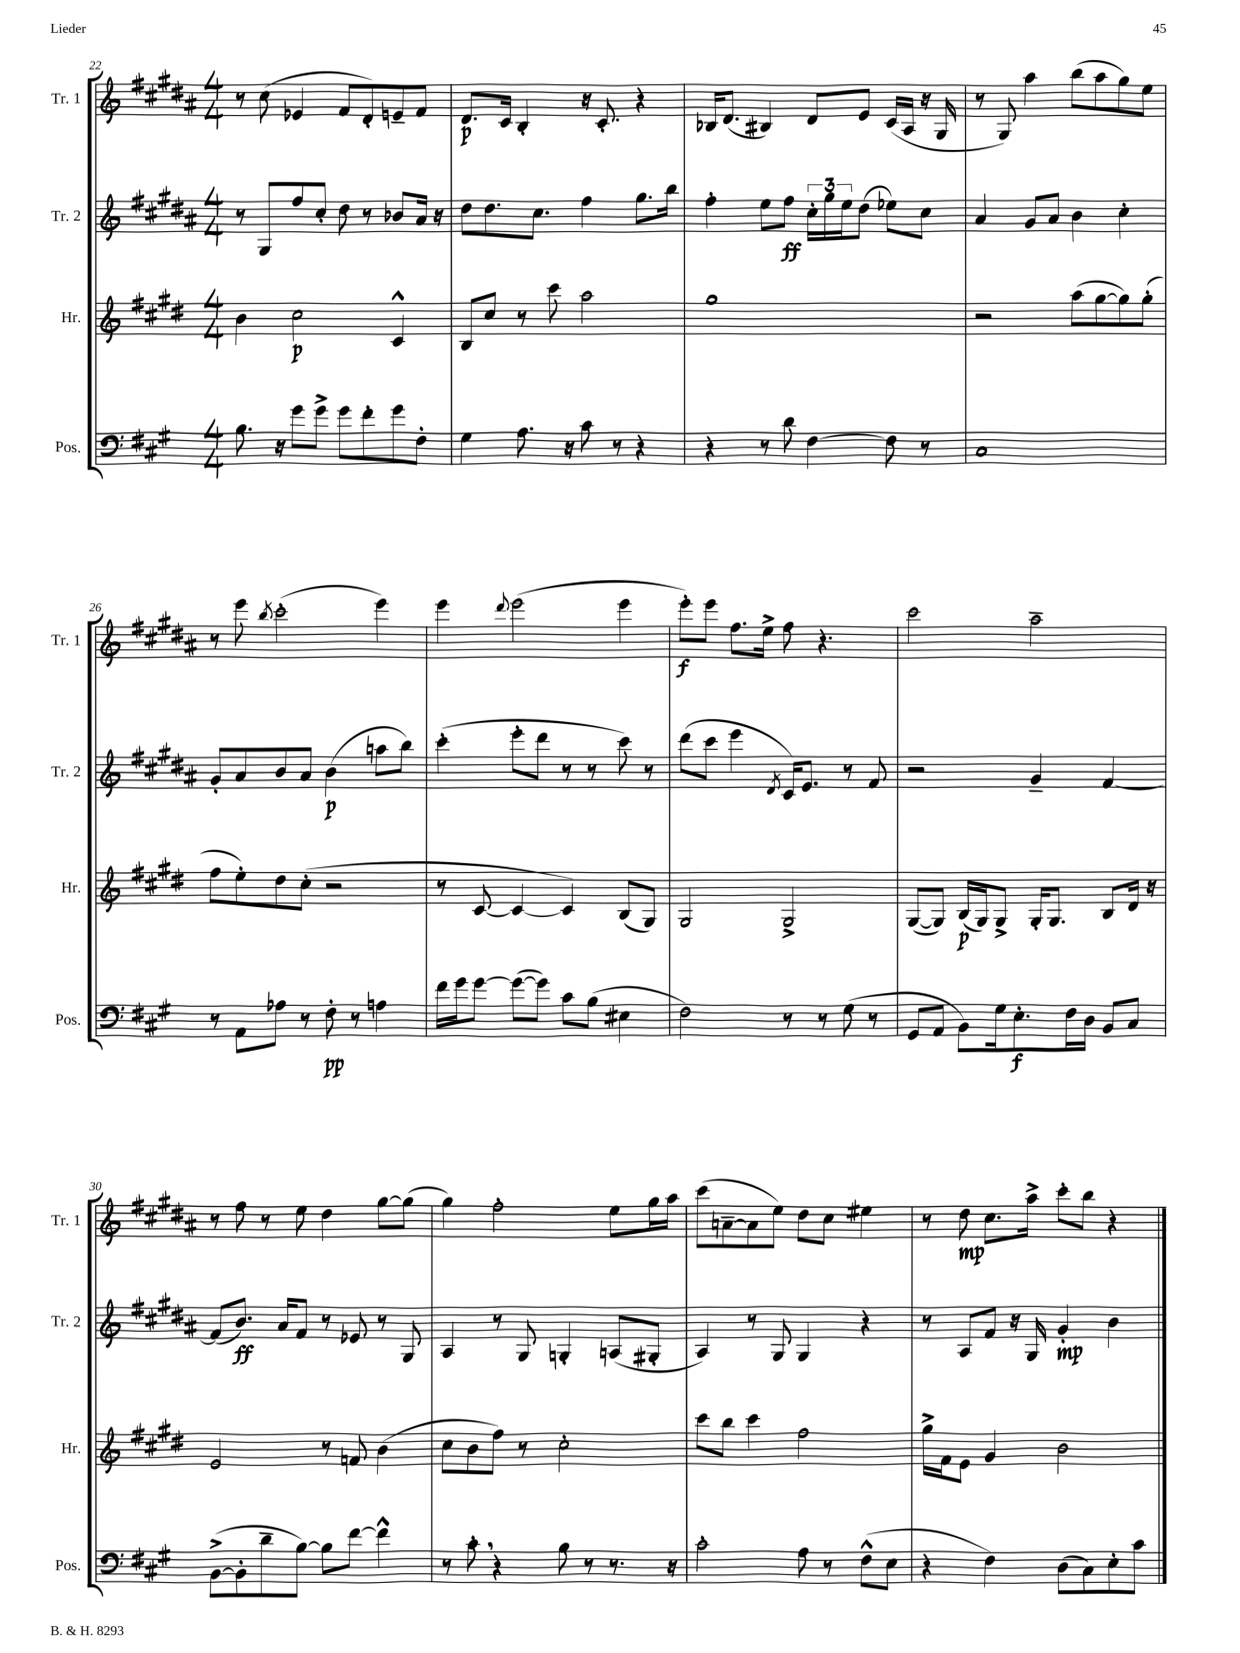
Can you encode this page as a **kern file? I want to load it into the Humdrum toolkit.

**kern	**kern	**kern	**kern
*staff4	*staff3	*staff2	*staff1
*clefF4	*clefG2	*clefG2	*clefG2
*k[f#c#g#]	*k[f#c#g#d#]	*k[f#c#g#d#a#]	*k[f#c#g#d#a#]
*M4/4	*M4/4	*M4/4	*M4/4
8.B	4b	8r	8r
.	.	8G#	(8cc#
16r	.	.	.
8g#	2cc#	8ff#	4e-
8g#^	.	8cc#'	.
8g#	.	8dd#	8f#
8f#'	.	8r	8d#')
8g#	4c#^^	8b-	8e~
8F#'	.	16a#	8f#
.	.	16r	.
=	=	=	=
4G#	8B	8dd#	8.d#
.	8cc#	8.dd#	.
.	.	.	16c#
8.A	8r	.	4B'
.	.	8.cc#	.
.	8ccc#	.	.
16r	.	.	.
8c#	2aa	4ff#	16r
.	.	.	8.c#'
8r	.	.	.
4r	.	8.gg#	4r
.	.	16bb	.
=	=	=	=
4r	1gg#	4ff#'	16B-
.	.	.	(8.d#
8r	.	8ee	4B#)
8d	.	8ff#	.
[4F#	.	24cc#'	8d#
.	.	24gg#	.
.	.	24ee	.
.	.	(8dd#	8e
8F#]	.	8ee-)	(16c#
.	.	.	16A#
8r	.	8cc#	16r
.	.	.	16G#
=	=	=	=
1C#	2r	4a#	8r
.	.	.	8G#)
.	.	8g#	4aa#
.	.	8a#	.
.	(8aa	4b	(8bb
.	[8gg#	.	8aa#
.	8gg#])	4cc#'	8gg#)
.	(8gg#'	.	8ee
=	=	=	=
8r	8ff#	8g#'	8r
8AA	8ee')	8a#	8eee
.	.	.	8qbb
8A-	8dd#	8b	(2ccc#'
8r	(8cc#'	8a#	.
8F#'	2r	(4b	.
8r	.	.	.
4A	.	8aa	4eee)
.	.	8bb)	.
=	=	=	=
16f#	8r	(4ccc#'	4eee
16g#	.	.	.
[8g#	[8c#	.	.
.	.	.	8qqddd#
(8g#_	4c#_	8eee'	(2eee
8g#])	.	8ddd#	.
8c#	4c#])	8r	.
(8B	.	8r	.
4E#	(8B	8ccc#)	4eee
.	8G#)	8r	.
=	=	=	=
2F#)	2G#	(8ddd#	8eee')
.	.	8ccc#	8eee
.	.	4eee	8.ff#
.	.	.	16ee^
.	.	8qd#	.
8r	2G#^	16c#)	8ff#
.	.	8.e	.
8r	.	.	4.r
(8G#	.	8r	.
8r	.	8f#	.
=	=	=	=
8GG#	([8G#	2r	2ccc#
8AA	8G#])	.	.
8BB)	(16B	.	.
.	16G#)	.	.
16G#	8G#^	.	.
8.E'	.	.	.
.	16G#'	4g#~	2aa#~
.	8.G#	.	.
16F#	.	.	.
16D	.	.	.
8BB	8B	[4f#	.
8C#	16d#	.	.
.	16r	.	.
=	=	=	=
([8BB^	2e	(8f#]	8r
8BB']	.	8.b)	8ff#
8d~	.	.	8r
.	.	16a#	.
[8B)	.	8f#	8ee
8B]	8r	8r	4dd#
[8f#	8f	8e-	.
4f#^^]	(4b	8r	[8gg#
.	.	8G#	(8gg#]
=	=	=	=
8r	8cc#	4A#	4gg#)
8c#'	8b	.	.
4r	8ff#)	8r	2ff#'
.	8r	8G#	.
8B	2cc#'	4G'	.
8r	.	.	.
8.r	.	(8A	8ee
.	.	8G#'	16gg#
16r	.	.	16aa#
=	=	=	=
2c#'	8ccc#	4A#)	(8ccc#
.	8bb	.	[8a~
.	4ccc#	8r	8a]
.	.	8G#	8ee)
8A	2ff#	4G#	8dd#
8r	.	.	8cc#
(8F#^^	.	4r	4ee#
8E	.	.	.
=	=	=	=
4r	16gg#^	8r	8r
.	16f#	.	.
.	8e	8A#	8dd#
4F#)	4g#	8f#	8.cc#
.	.	16r	.
.	.	16G#	16aa#^
(8D	2b	4g#'	8ccc#'
8C#)	.	.	8bb
8E'	.	4b	4r
8c#	.	.	.
==	==	==	==
*-	*-	*-	*-
